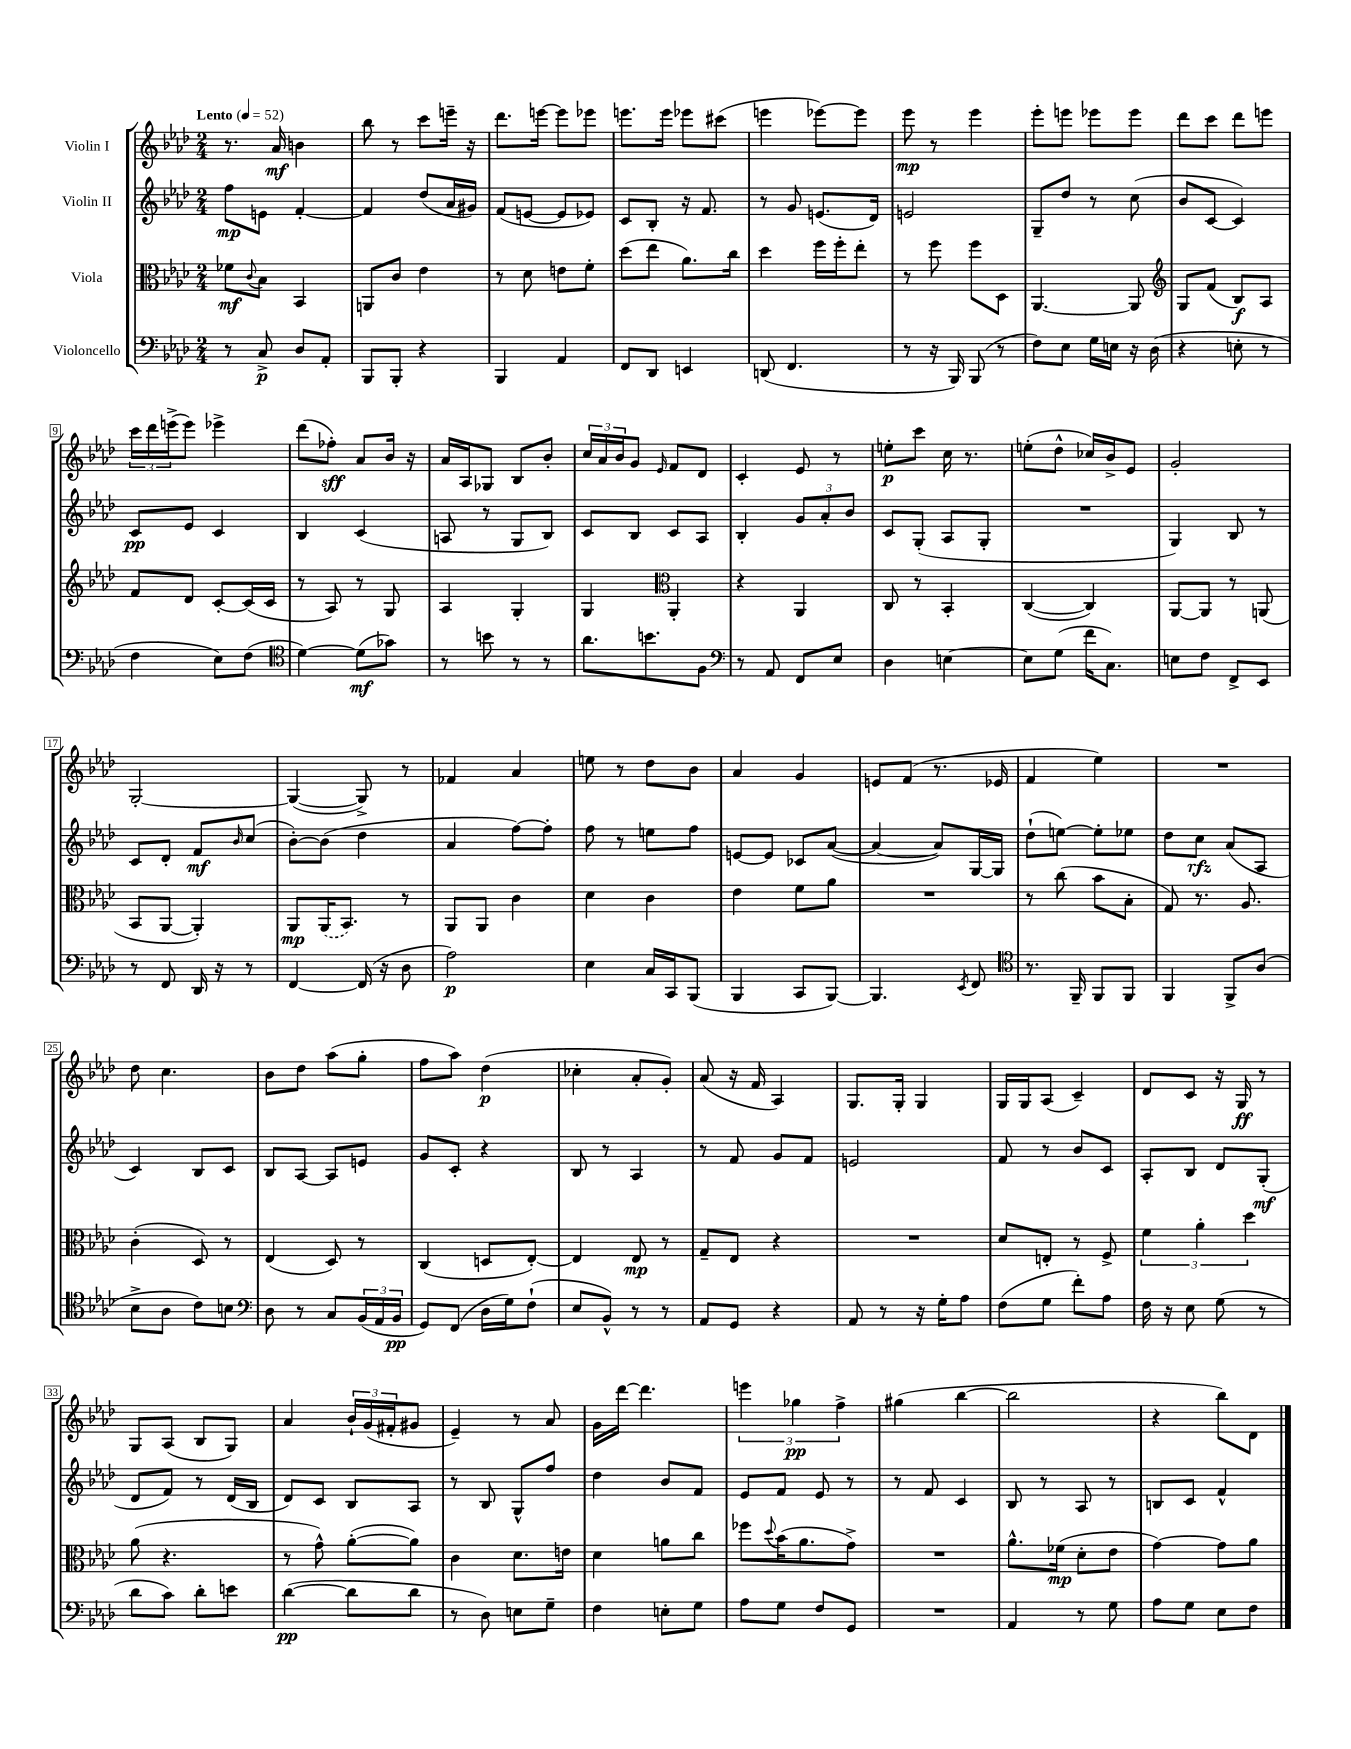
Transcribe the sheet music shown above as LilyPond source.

<<
\new StaffGroup <<
\new Staff = "s0" \with { instrumentName = "Violin I" } {
    \clef treble \key aes \major \numericTimeSignature \time 2/4 \tempo "Lento" 4 = 52
    r8. aes'16\mf b'4 |
    bes''8 r8 c'''8 e'''16-- r16 |
    des'''8. e'''16~ e'''8 ees'''8 |
    e'''8. e'''16 ees'''8 cis'''8( |
    e'''4 ees'''8~) ees'''8 |
    ees'''8\mp r8 ees'''4 |
    ees'''8-. e'''8 ees'''8 ees'''8 |
    des'''8 c'''8 des'''8 e'''8 |
    \tuplet 3/2 { c'''16 des'''16 e'''16->( } e'''8) ees'''4-> |
    des'''8( fes''8-.\sff) aes'8 bes'16 r16 |
    aes'16 aes16 ges8 bes8 bes'8-. |
    \tuplet 3/2 { c''16 aes'16 bes'16 } g'8 \grace { ees'16 } f'8 des'8 |
    c'4-. ees'8 r8 |
    e''8-.\p c'''8 c''16 r8. |
    e''8-.( des''8-^ ces''16) bes'16-> ees'8 |
    g'2-. |
    g2~-. |
    g4~( g8->) r8 |
    fes'4 aes'4 |
    e''8 r8 des''8 bes'8 |
    aes'4 g'4 |
    e'8 f'8( r8. ees'16 |
    f'4 ees''4) |
    R2 |
    des''8 c''4. |
    bes'8 des''8 aes''8( g''8-. |
    f''8 aes''8) des''4\p( |
    ces''4-. aes'8-. g'8-.) |
    aes'8( r16 f'16 aes4) |
    g8. g16-. g4 |
    g16 g16 aes8( c'4--) |
    des'8 c'8 r16 g16\ff r8 |
    g8 aes8( bes8 g8) |
    aes'4 \tuplet 3/2 { bes'16-! g'16( fis'16-. } gis'8 |
    ees'4--) r8 aes'8 |
    g'16 des'''16~ des'''4. |
    \tuplet 3/2 { e'''4 ges''4\pp f''4-> } |
    gis''4( bes''4~ |
    bes''2 |
    r4 bes''8) des'8 \bar "|." |
}
\new Staff = "s1" \with { instrumentName = "Violin II" } {
    \clef treble \key aes \major \numericTimeSignature \time 2/4
    f''8\mp e'8 f'4~-. |
    f'4 des''8( aes'16 gis'16) |
    f'8( e'8~ e'8 ees'8) |
    c'8 bes8-. r16 f'8. |
    r8 g'8 e'8.( des'16) |
    e'2 |
    g8-- des''8 r8 c''8( |
    bes'8 c'8~ c'4) |
    c'8\pp ees'8 c'4 |
    bes4 c'4( |
    a8 r8 g8 bes8) |
    c'8 bes8 c'8 aes8 |
    bes4-. \tuplet 3/2 { g'8 aes'8-. bes'8 } |
    c'8 g8-.( aes8 g8-. |
    R2 |
    g4) bes8 r8 |
    c'8 des'8-. f'8\mf \grace { bes'16 } c''8( |
    bes'8~-.) bes'8( des''4 |
    aes'4 f''8~) f''8-. |
    f''8 r8 e''8 f''8 |
    e'8~ e'8 ces'8 aes'8~( |
    aes'4~ aes'8) g16~ g16 |
    des''8-!( e''8~) e''8-. ees''8 |
    des''8 c''8\rfz aes'8( aes8 |
    c'4) bes8 c'8 |
    bes8 aes8~ aes8 e'8 |
    g'8 c'8-. r4 |
    bes8 r8 aes4 |
    r8 f'8 g'8 f'8 |
    e'2 |
    f'8 r8 bes'8 c'8 |
    aes8-. bes8 des'8 g8-.\mf( |
    des'8 f'8) r8 des'16( bes16 |
    des'8) c'8 bes8 aes8 |
    r8 bes8 g8-^ f''8 |
    des''4 bes'8 f'8 |
    ees'8 f'8 ees'8 r8 |
    r8 f'8 c'4 |
    bes8 r8 aes8 r8 |
    b8 c'8 f'4-^ \bar "|." |
}
\new Staff = "s2" \with { instrumentName = "Viola" } {
    \clef alto \key aes \major \numericTimeSignature \time 2/4
    fes'8\mf \appoggiatura { c'8 } bes8 bes,4 |
    a,8 c'8 ees'4 |
    r8 des'8 e'8 f'8-. |
    des''8( ees''8 aes'8.) c''16 |
    des''4 f''16 f''16-. ees''8-. |
    r8 f''8 f''8 des8 |
    aes,4.~ aes,8 |
    \clef treble g8 f'8( bes8\f) aes8 |
    f'8 des'8 c'8~-. c'16( c'16 |
    r8 aes8) r8 g8 |
    aes4 g4-. |
    g4 \clef alto aes,4-. |
    r4 aes,4 |
    c8 r8 bes,4-. |
    c4~( c4) |
    aes,8~ aes,8 r8 a,8( |
    bes,8 aes,8~ aes,4-.) |
    aes,8\mp \once \slurDashed aes,16( bes,8.) r8 |
    aes,8 aes,8 c'4 |
    des'4 c'4 |
    ees'4 f'8 aes'8 |
    R2 |
    r8 c''8( bes'8 bes8-. |
    g8) r8. aes8. |
    c'4-.( des8) r8 |
    ees4( des8) r8 |
    c4( d8 ees8~-.) |
    ees4 ees8\mp r8 |
    g8-- ees8 r4 |
    R2 |
    des'8 e8-. r8 f8-> |
    \tuplet 3/2 { f'4 aes'4-. des''4 } |
    aes'8( r4. |
    r8 g'8-^) aes'8~-.( aes'8) |
    c'4 des'8. e'16 |
    des'4 a'8 c''8 |
    fes''8 \appoggiatura { des''8 } bes'16( aes'8. g'8->) |
    R2 |
    aes'8.-^ fes'16\mp( des'8-. ees'8 |
    g'4~) g'8 aes'8 \bar "|." |
}
\new Staff = "s3" \with { instrumentName = "Violoncello" } {
    \clef bass \key aes \major \numericTimeSignature \time 2/4
    r8 c8->\p des8 aes,8-. |
    bes,,8 bes,,8-. r4 |
    bes,,4 aes,4 |
    f,8 des,8 e,4 |
    d,8( f,4. |
    r8 r16 bes,,16) bes,,8( r8 |
    f8) ees8 g16 e16 r16 des16( |
    r4 e8-. r8 |
    f4 ees8) f8( |
    \clef tenor des'4~) des'8\mf( ges'8) |
    r8 b'8 r8 r8 |
    aes'8. b'8. f8 |
    \clef bass r8 aes,8 f,8 ees8 |
    des4 e4~ |
    e8 g8( f'16 c8.) |
    e8 f8 f,8-> ees,8 |
    r8 f,8 des,16 r16 r8 |
    f,4~ f,16( r16 des8 |
    aes2\p) |
    ees4 c16 c,16 bes,,8( |
    bes,,4 c,8 bes,,8~) |
    bes,,4. \acciaccatura { ees,8 } f,8 |
    \clef tenor r8. f,16-- f,8 f,8 |
    f,4 f,8-> aes8( |
    bes8-> aes8 c'8) b8 |
    \clef bass des8 r8 c8 \tuplet 3/2 { bes,16( aes,16 bes,16\pp } |
    g,8) f,8( des16 g16) f8-!( |
    ees8 bes,8-^) r8 r8 |
    aes,8 g,8 r4 |
    aes,8 r8 r16 g16-. aes8 |
    f8( g8 f'8-.) aes8 |
    f16 r16 ees8 g8( r8 |
    des'8 c'8) des'8-. e'8 |
    des'4~\pp( des'8 des'8 |
    r8 des8) e8 g8-- |
    f4 e8-. g8 |
    aes8 g8 f8 g,8 |
    R2 |
    aes,4 r8 g8 |
    aes8 g8 ees8 f8 \bar "|." |
}
>>
>>
\layout { \context { \Score \override BarNumber.stencil = #(make-stencil-boxer 0.1 0.3 ly:text-interface::print) } }
